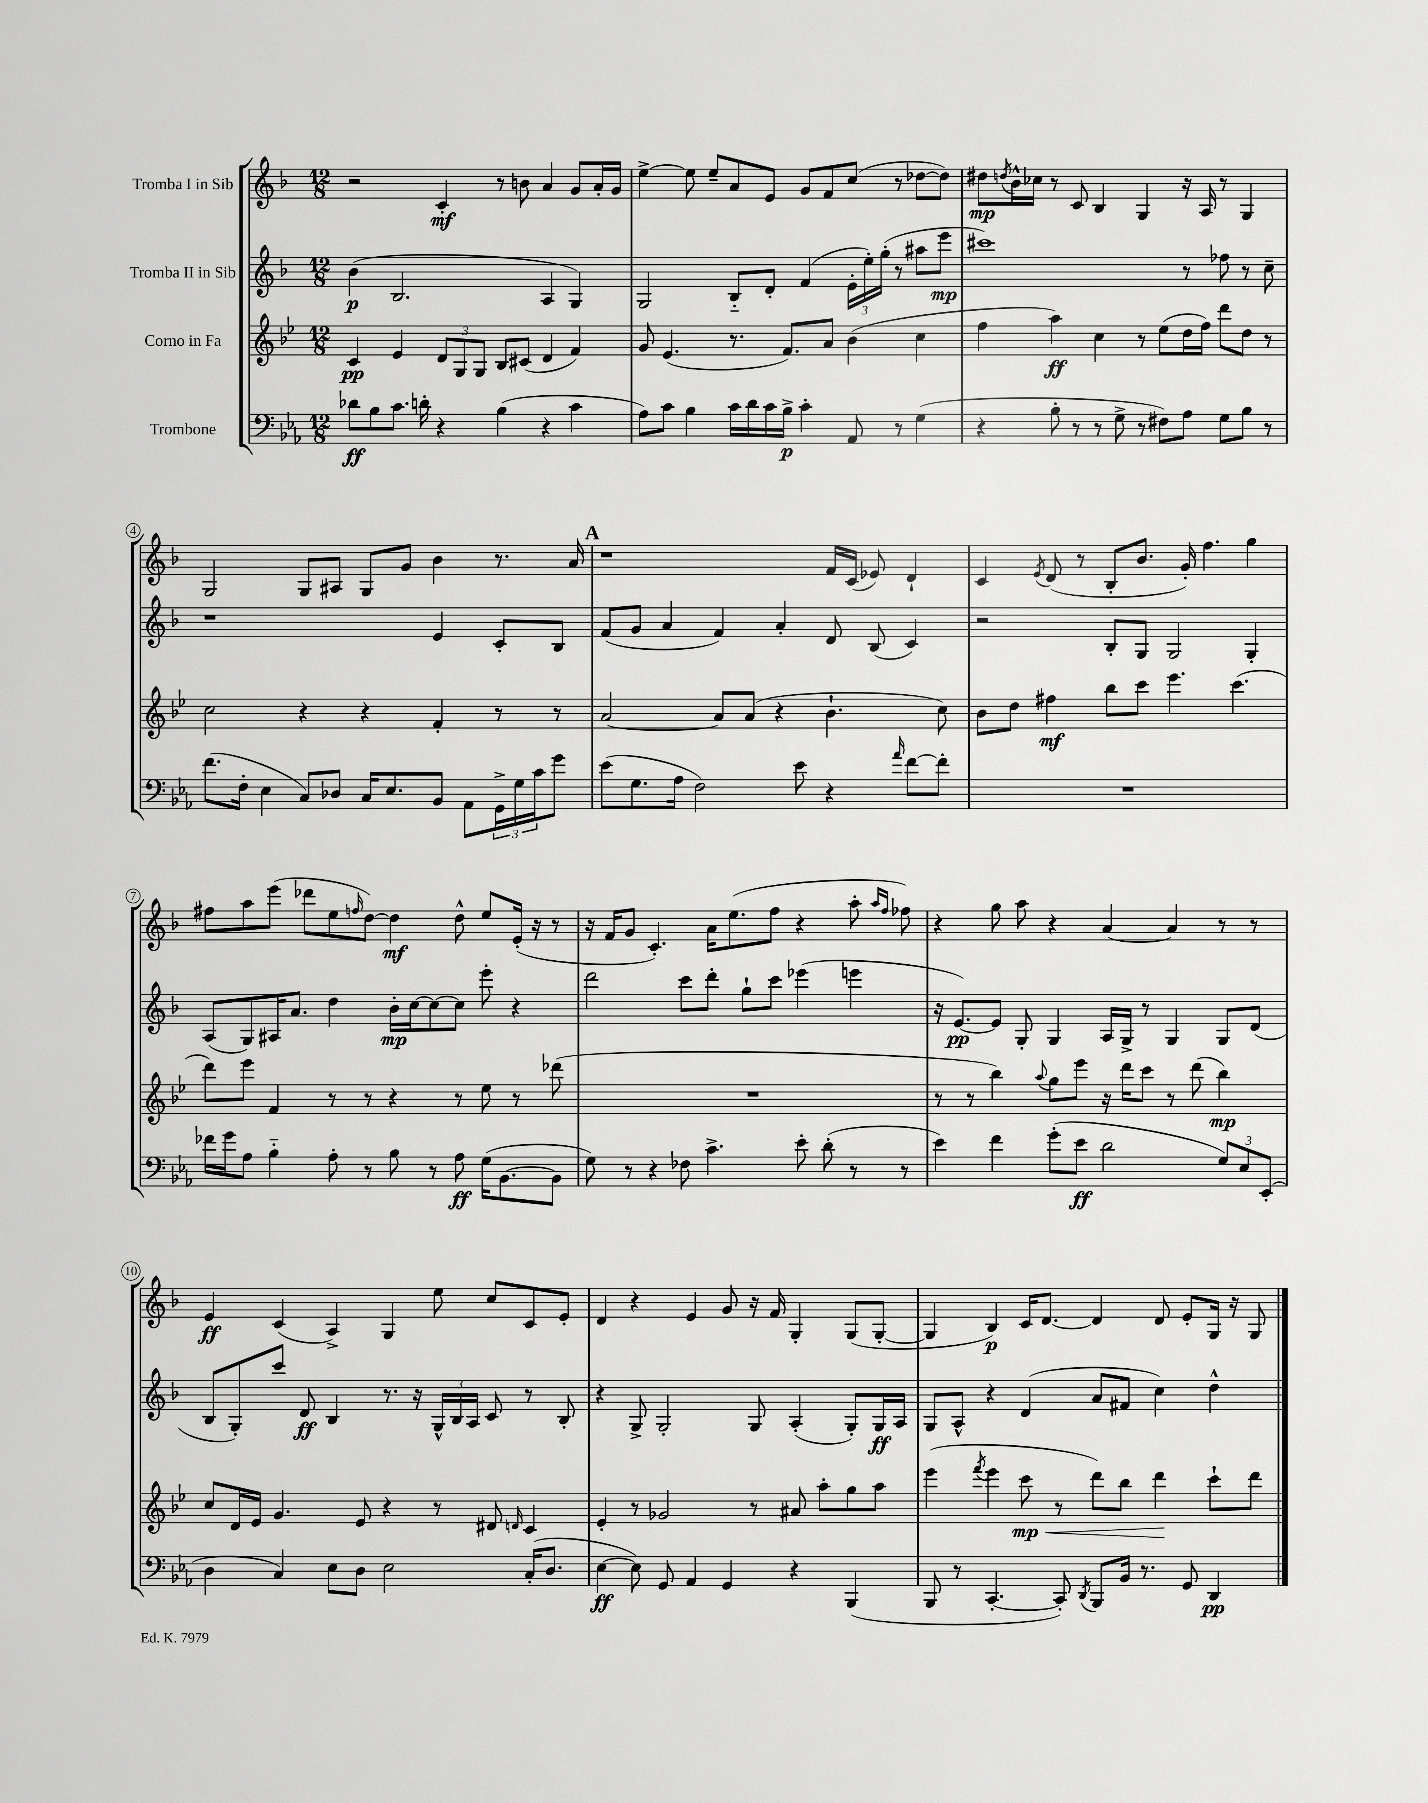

**kern	**kern	**kern	**kern
*staff4	*staff3	*staff2	*staff1
*clefF4	*clefG2	*clefG2	*clefG2
*k[b-e-a-]	*k[b-e-]	*k[b-]	*k[b-]
*M12/8	*M12/8	*M12/8	*M12/8
8d-\L	4c/	(4b-\	2r
8B-\	.	.	.
8.c\J	4e-/	2.B-/	.
16d'\	.	.	.
4r	12d/L	.	4c'/
.	12G/	.	.
.	12G/J	.	.
(4B-\	8B-/L	.	8r
.	(8c#/J	.	8b\
4r	4d/	4A/	4a/
4c\	4f/)	4G/)	8g/L
.	.	.	16a'/L
.	.	.	16g/JJ
=	=	=	=
8A-\L)	8g/	2G/	[4ee^\
8c\J	(4.e-/	.	.
4B-\	.	.	8ee\]
.	.	.	8ee~/L
16c\LL	8.r	8B-'~/L	8a/
16d\	.	.	.
16c\	.	8d'/J	8e/J
16B-^\JJ	8.f/L)	.	.
4c'\	.	(4f/	8g/L
.	8a/J	.	8f/
8AA-/	(4b-\	24e'\LL	(8cc/J
.	.	24ee'\)	.
.	.	(24gg'\JJ	.
8r	.	8r	8r
(4G\	4cc\	8aa#\L	[8dd-\L
.	.	8eee\J	8dd-\]J)
=	=	=	=
4r	4ff\	1ccc#)	8dd#\L
.	.	.	8qdd/
.	.	.	16b-^^\L
.	.	.	16cc-\JJ
8B-'\	4aa\)	.	8r
8r	.	.	8c/
8r	4cc\	.	4B-/
8G^\	.	.	.
8r	8r	.	4G/
8F#\L)	(8ee-\L	.	.
8A-\J	16dd\L	8r	16r
.	16ff\JJ)	.	16A/
8G\L	8ddd\L	8ff-\	8r
8B-\J	8dd\J	8r	4G/
8r	8r	8cc~\	.
=	=	=	=
(8.f\L	2cc\	1r	2G/
16F'\Jk	.	.	.
4E-\	.	.	.
8C/L)	4r	.	8G/L
8D-/J	.	.	8A#/J
16C/LK	4r	.	8G/L
8.E-/	.	.	.
.	.	.	8g/J
8BB-/J	4f'/	4e/	4b-\
8AA-\L	.	.	.
24GG^\L	8r	8c'/L	8.r
24G\	.	.	.
24c\J	.	.	.
8g\J	8r	8B-/J	.
.	.	.	16a/
=	=	=	=
(8e-\L	[2a/	(8f/L	1r
8.G\	.	8g/J	.
.	.	4a/	.
16A-\Jk	.	.	.
2F\)	.	.	.
.	8a/]L	4f/)	.
.	(8a/J	.	.
.	4r	4a'/	.
8e-\	.	.	.
4r	4.b-`\	8d/	16f/LL
.	.	.	(16c/JJ
.	.	(8B-/	8e-/)
16qqa-/	.	.	.
[8f\L	.	4c/)	4d`/
8f'\]J	8cc\)	.	.
=	=	=	=
1.r	8b-\L	2r	4c/
.	8dd\J	.	.
.	.	.	8qe/
.	4ff#\	.	(8d/
.	.	.	8r
.	8bb-\L	8B-'/L	8B-'/L
.	8ccc\J	8G/J	8.b-/J
.	4.eee-\	2G/	.
.	.	.	16g'/)
.	.	.	4.ff\
.	(4.ccc\	.	.
.	.	4G'/	4gg\
=	=	=	=
16f-\LL	8ddd\L)	(8A/L	8ff#\L
16g\J	.	.	.
8A-\J	8eee-\J	8G/)	8aa\
4B-'~\	4f/	16A#/K	(8eee\J
.	.	8.a/J	.
.	.	.	8ddd-\L
8A-'\	8r	4dd\	8ee\
.	.	.	16qqff/
8r	8r	.	[8dd\J)
8B-\	4r	16b-'\LL	4dd\]
.	.	[16cc\J	.
8r	.	8cc\_	.
8A-\	8r	8cc\]J	8dd^^\
(16G\LK	8ee-\	8eee'\	8ee/L
[8.BB-\	.	.	.
.	8r	4r	(16e'/Jk
.	.	.	16r
8BB-\]J	(8ddd-\	.	8r
=	=	=	=
8G\)	1.r	2ddd\	16r
.	.	.	16f/LK
8r	.	.	8g/J
4r	.	.	4.c'/)
8F-\	.	8ccc\L	.
4.c^\	.	8ddd'\J	16a\LK
.	.	.	(8.ee\
.	.	8gg`\L	.
.	.	8ccc\J	8ff\J
8e-'\	.	(4eee-\	4r
(8d'\	.	.	.
8r	.	4eee\	8aa'\
.	.	.	16qqaa/LL
.	.	.	16qqff/JJ
8r	.	.	8ff-\)
=	=	=	=
4e-\)	8r	16r	4r
.	.	[8.e/L)	.
.	8r	.	.
4f\	4bb-\)	8e/]J	8gg\
.	.	8G'/	8aa\
.	8qqaa/	.	.
(8g'\L	8gg\L	4G/	4r
8e-\J	8eee-\J	.	.
2d\	16r	16A/LL	[4a/
.	16ddd\LK	16G^/JJ	.
.	8ccc\J	8r	.
.	8r	4G/	4a/]
.	(8ddd\	.	.
12G/L)	4bb-\)	8G/L	8r
12E-/	.	.	.
.	.	(8d/J	8r
(12EE-'/J	.	.	.
=	=	=	=
4D\	8cc/L	8B-/L	4e/
.	16d/L	8G'/)	.
.	16e-/JJ	.	.
4C/)	4.g/	8ccc/J	(4c/
.	.	8d/	.
8E-\L	.	4B-/	4A^/)
8D\J	8e-/	.	.
2E-\	4r	8.r	4G/
.	.	16r	.
.	8r	24G^^/LL	8ee\
.	.	24B-/	.
.	.	24A/JJ	.
.	8d#/	8c/	8cc/L
.	16qqd/	.	.
(16C'/LK	4c/	8r	8c/
8.D/J	.	.	.
.	.	8B-'/	8e'/J
=	=	=	=
[4E-\	4e-'/	4r	4d/
8E-\])	8r	8G^/	4r
8GG/	2g-/	2G'/	.
4AA-/	.	.	4e/
4GG/	.	.	8g/
.	8r	8G/	16r
.	.	.	16f/
4r	8a#/	(4A'/	4G'/
.	8aa'\L	.	.
(4BBB-/	8gg\	8G'/L)	(8G/L
.	8aa\J	16G/L	[8G'/J
.	.	16A/JJ	.
=	=	=	=
8BBB-/	(4eee-\	8G/L	4G/]
8r	.	8A^^/J	.
.	8qfff/	.	.
[4.CC'/	4eee-\	4r	4B-/)
.	8ccc\	(4d/	16c/LK
.	.	.	[8.d/J
8CC'/])	8r	.	.
8qDD/	.	.	.
8BBB-/L	8ddd\L)	8a/L	4d/]
16BB-/Jk	8bb-\J	8f#/J	.
8.r	.	.	.
.	4ddd\	4cc\)	8d/
8GG/	.	.	8e'/L
4DD/	8ccc`\L	4dd^^\	16G/Jk
.	.	.	16r
.	8ddd\J	.	8G/
==	==	==	==
*-	*-	*-	*-
